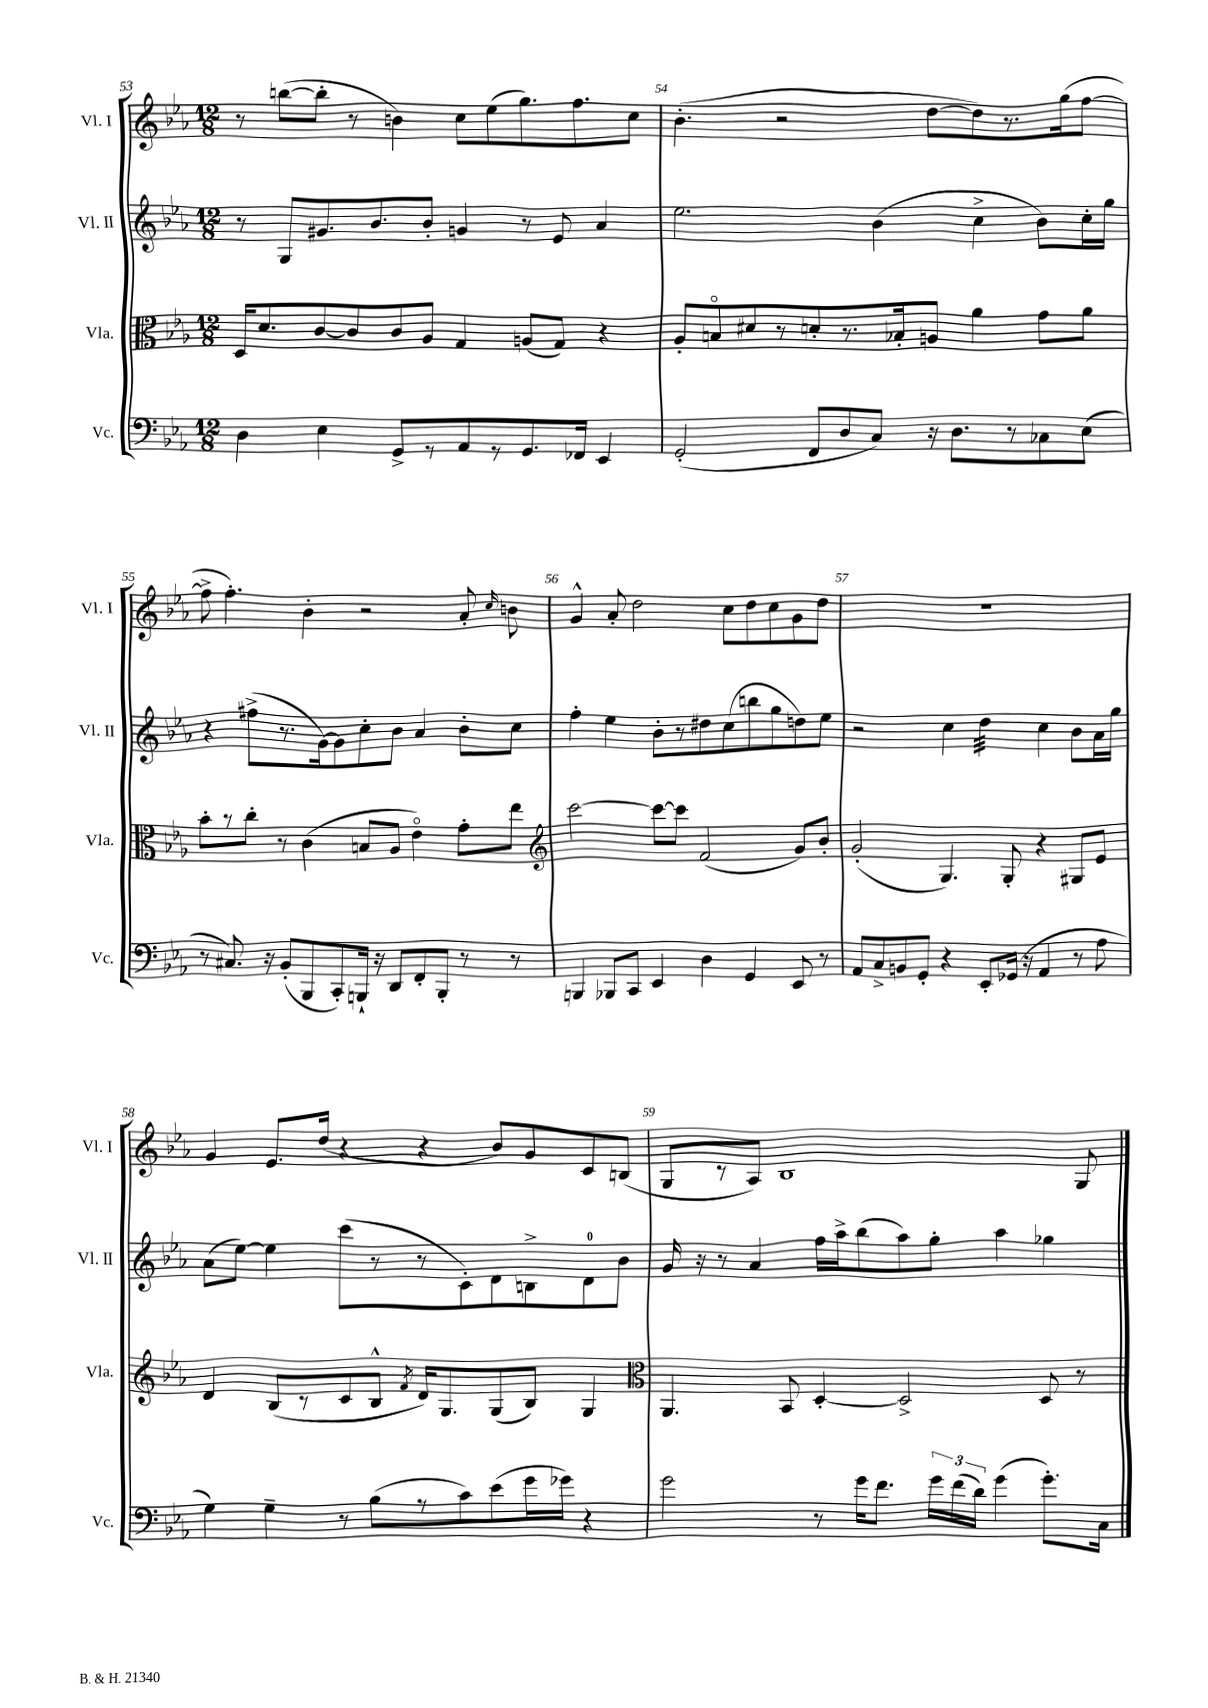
<<
\new StaffGroup <<
\new Staff = "s0" \with { instrumentName = "Vl. I" shortInstrumentName = "Vl. I" } {
    \clef treble \key ees \major \numericTimeSignature \time 12/8
    \autoBeamOff r8 b''8[~( b''8]-. r8 b'4) c''8[ ees''8( g''8.) f''8. c''8] |
    bes'4.-.( r2 d''8[~ d''8) r8. g''16( f''8]~ |
    f''8-> f''4.-.) bes'4-. r2 aes'8-. \grace { c''16 } b'8 |
    g'4-^ aes'8-. d''2 c''8[ d''8 c''8 g'8 d''8] |
    R1. |
    g'4 ees'8.[ d''16]( r4 r4 bes'8[) g'8 c'8 b8]( |
    g8[ r8 aes8]) bes1 g8 \bar "|." |
}
\new Staff = "s1" \with { instrumentName = "Vl. II" shortInstrumentName = "Vl. II" } {
    \clef treble \key ees \major \numericTimeSignature \time 12/8
    \autoBeamOff r8 g8[ gis'8. bes'8. bes'8]-. g'4 r8 ees'8 aes'4 |
    ees''2. bes'4( c''4-> bes'8[) c''16-. g''16] |
    r4 fis''8[->( r8. g'16~) g'8 c''8-. bes'8] aes'4 bes'8[-. c''8] |
    f''4-. ees''4 bes'8[-. r8 dis''8 c''8( b''8 g''8 d''8) ees''8] |
    r2 c''4 d''4:32 c''4 bes'8[ aes'16 g''16] |
    aes'8[( ees''8]~) ees''4 c'''8[( r8 r8 c'8-.) d'8 b8-> d'8-0 bes'8] |
    g'16 r16 r8 aes'4 f''16[ aes''16-> bes''8( aes''8) g''8]-. aes''4 ges''4 \bar "|." |
}
\new Staff = "s2" \with { instrumentName = "Vla." shortInstrumentName = "Vla." } {
    \clef alto \key ees \major \numericTimeSignature \time 12/8
    \autoBeamOff d16[ d'8. c'8~ c'8 c'8 aes8] g4 a8[( g8]) r4 |
    aes8[-. b8\flageolet dis'8 r8 d'8-. r8. bes16-. a8] aes'4 g'8[ aes'8] |
    bes'8[-. r8 c''8]-. r8 c'4( b8[ aes8] ees'4\flageolet) g'8[-. ees''8] |
    \clef treble c'''2~ c'''8[~ c'''8] f'2( g'8[) bes'8]-. |
    g'2-.( g4.) g8-. r4 gis8[ ees'8] |
    d'4 bes8[( r8 c'8 bes8]-^ \acciaccatura { f'8 } d'16[) g8. g8( bes8]) g4 |
    \clef alto aes,4. bes,8 d4~-. d2-> d8 r8 \bar "|." |
}
\new Staff = "s3" \with { instrumentName = "Vc." shortInstrumentName = "Vc." } {
    \clef bass \key ees \major \numericTimeSignature \time 12/8
    \autoBeamOff d4 ees4 g,8[-> r8 aes,8 r8 g,8. fes,16] ees,4 |
    g,2-.( f,8[ d8 c8]) r16 d8.[ r8 ces8 ees8]( |
    r8 cis8.) r16 bes,8[-.( bes,,8 c,8-.) b,,16]-! r16 d,8[ f,8-. b,,8]-. r8 r8 |
    b,,4 bes,,8[ c,8] ees,4 d4 g,4 ees,8 r8 |
    aes,8[ c8-> b,8 g,8]-. r4 ees,8[-. ges,16]( r16 aes,4 r8 aes8 |
    g4) g4-- r8 bes8[( r8 c'8) ees'8( g'16 ges'16]) r4 |
    g'2 r8 g'16[ f'8.] \tuplet 3/2 { g'16[ f'16( d'16]) } g'4( g'8.[-.) c16] \bar "|." |
}
>>
>>
\layout { \context { \Score currentBarNumber = #53 \override BarNumber.break-visibility = ##(#f #t #t) barNumberVisibility = #all-bar-numbers-visible } }
